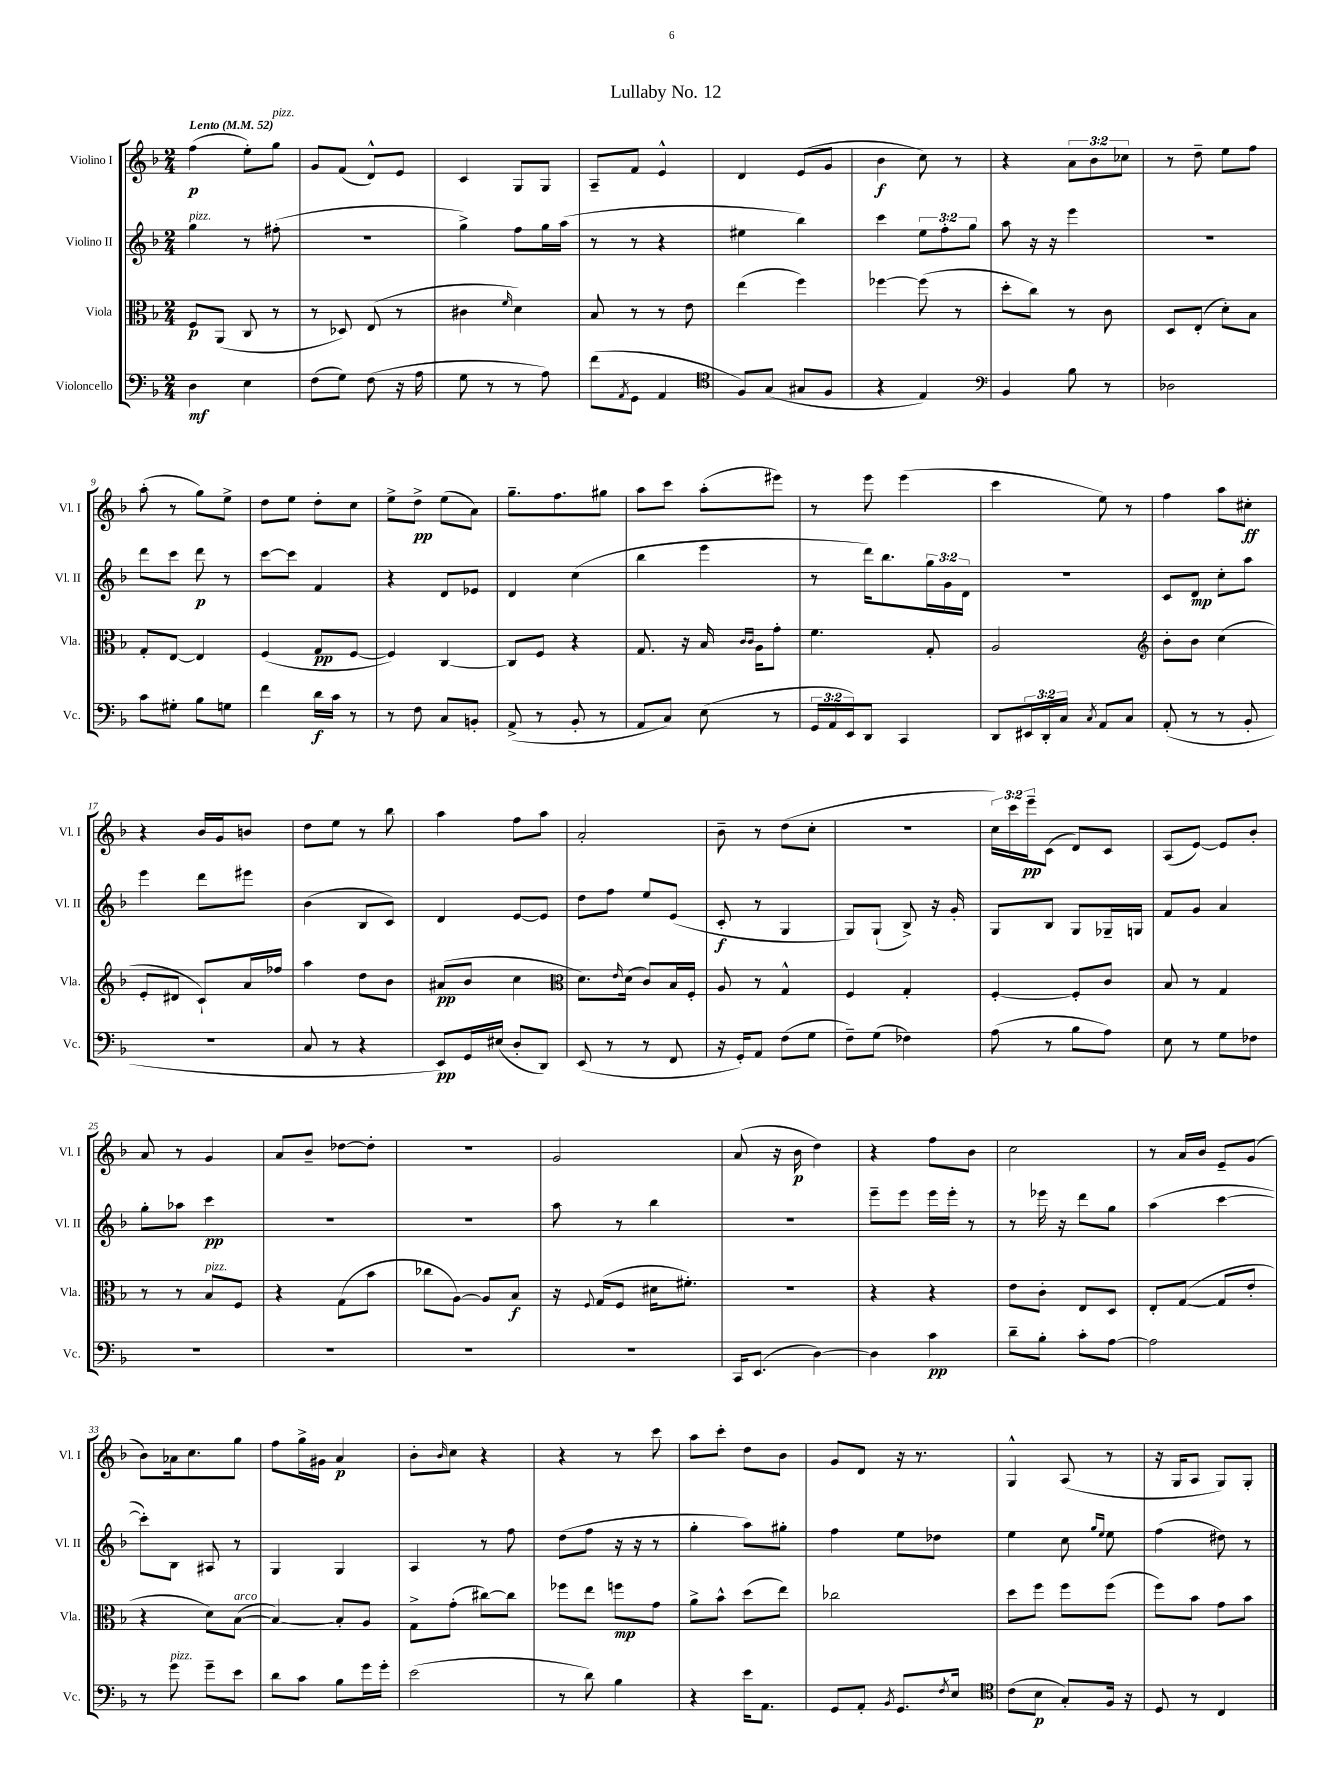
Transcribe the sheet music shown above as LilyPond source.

\header { title = "Lullaby No. 12" }
<<
\new StaffGroup <<
\new Staff = "s0" \with { instrumentName = "Violino I" shortInstrumentName = "Vl. I" } {
    \clef treble \key f \major \numericTimeSignature \time 2/4 \override Staff.TupletNumber.text = #tuplet-number::calc-fraction-text \tempo "Lento" 4 = 52
    f''4\p( e''8-.) g''8^\markup { \italic "pizz." } |
    g'8 f'8( d'8-^) e'8 |
    c'4 g8 g8 |
    a8-- f'8 e'4-^ |
    d'4 e'8( g'8 |
    bes'4\f c''8) r8 |
    r4 \tuplet 3/2 { a'8 bes'8 ces''8 } |
    r8 d''8-- e''8 f''8 |
    a''8-.( r8 g''8) e''8-> |
    d''8 e''8 d''8-. c''8 |
    e''8-> d''8->\pp e''8( a'8) |
    g''8.-- f''8. gis''8 |
    a''8 c'''8 a''8-.( eis'''8) |
    r8 e'''8 e'''4( |
    c'''4 e''8) r8 |
    f''4 a''8 cis''8-.\ff |
    r4 bes'16 g'16 b'8 |
    d''8 e''8 r8 bes''8 |
    a''4 f''8 a''8 |
    a'2-. |
    bes'8-- r8 d''8( c''8-. |
    R2 |
    \tuplet 3/2 { c''16) c'''16 e'''16--\pp } c'8( d'8) c'8 |
    a8( e'8~) e'8 bes'8-. |
    a'8 r8 g'4 |
    a'8 bes'8-- des''8~ des''8-. |
    R2 |
    g'2 |
    a'8( r16 bes'16\p d''4) |
    r4 f''8 bes'8 |
    c''2 |
    r8 a'16 bes'16 e'8-- g'8( |
    bes'8) aes'16 c''8. g''8 |
    f''8 g''16-> gis'16 a'4\p |
    bes'8-. \grace { bes'16 } c''8 r4 |
    r4 r8 c'''8 |
    a''8 c'''8-. d''8 bes'8 |
    g'8 d'8 r16 r8. |
    g4-^ a8( r8 |
    r16 g16 a8 g8) g8-. \bar "|." |
}
\new Staff = "s1" \with { instrumentName = "Violino II" shortInstrumentName = "Vl. II" } {
    \clef treble \key f \major \numericTimeSignature \time 2/4 \override Staff.TupletNumber.text = #tuplet-number::calc-fraction-text
    g''4^\markup { \italic "pizz." } r8 fis''8-.( |
    R2 |
    g''4->) f''8 g''16 a''16( |
    r8 r8 r4 |
    eis''4 bes''4) |
    c'''4 \tuplet 3/2 { e''8 f''8-. g''8 } |
    a''8 r16 r16 e'''4 |
    R2 |
    d'''8 c'''8 d'''8\p r8 |
    c'''8~ c'''8 f'4 |
    r4 d'8 ees'8 |
    d'4 c''4( |
    bes''4 e'''4 |
    r8 d'''16) bes''8. \tuplet 3/2 { g''16 g'16 d'16 } |
    R2 |
    c'8 d'8\mp c''8-. a''8 |
    e'''4 d'''8 eis'''8 |
    bes'4( bes8 c'8) |
    d'4 e'8~ e'8 |
    d''8 f''8 e''8 e'8( |
    c'8-.\f r8 g4 |
    g8) g8-!( bes8->) r16 g'16-. |
    g8 bes8 g8 ges16-- g16 |
    f'8 g'8 a'4 |
    g''8-. aes''8 c'''4\pp |
    R2 |
    R2 |
    a''8 r8 bes''4 |
    R2 |
    e'''8-- e'''8 e'''16 e'''16-. r8 |
    r8 ees'''16 r16 d'''8 g''8 |
    a''4( c'''4~ |
    c'''8-.) bes8 ais8 r8 |
    g4 g4 |
    a4 r8 f''8 |
    d''8( f''8 r16 r16 r8 |
    g''4-. a''8) gis''8-. |
    f''4 e''8 des''8 |
    e''4 c''8 \grace { g''16 e''16 } e''8 |
    f''4( dis''8) r8 \bar "|." |
}
\new Staff = "s2" \with { instrumentName = "Viola" shortInstrumentName = "Vla." } {
    \clef alto \key f \major \numericTimeSignature \time 2/4
    f8\p a,8( c8 r8 |
    r8 des8) e8( r8 |
    cis'4 \grace { f'16 } d'4) |
    bes8 r8 r8 e'8 |
    e''4( f''4) |
    fes''4~ fes''8( r8 |
    d''8-. c''8) r8 c'8 |
    d8 e8-.( d'8-.) bes8 |
    g8-. e8~ e4 |
    f4( g8\pp f8~ |
    f4) c4~ |
    c8 f8 r4 |
    g8. r16 bes16 \grace { c'16 c'16 } a16 g'8-. |
    f'4. g8-. |
    a2 |
    \clef treble bes'8-. bes'8 c''4( |
    e'8-. dis'8 c'8-!) a'16 fes''16 |
    a''4 d''8 bes'8 |
    ais'8\pp( bes'8 c''4 |
    \clef alto d'8.) \grace { e'16 } d'16( c'8) bes16 f16-. |
    a8 r8 g4-^ |
    f4 g4-. |
    f4~-. f8-. c'8 |
    bes8 r8 g4 |
    r8 r8 bes8^\markup { \italic "pizz." } f8 |
    r4 g8( bes'8 |
    ces''8 a8~) a8 bes8\f |
    r16 \appoggiatura { f8 } g16( f8 dis'16 fis'8.-.) |
    R2 |
    r4 r4 |
    e'8 c'8-. e8 d8 |
    e8-. g8~( g8 e'8-. |
    r4 d'8) bes8~^\markup { \italic "arco" }( |
    bes4~) bes8-. a8 |
    g8-> g'8-.( cis''8~) cis''8 |
    fes''8 e''8 f''8\mp g'8 |
    a'8-> bes'8-^ d''8( e''8) |
    ces''2 |
    d''8 f''8 f''8 f''8( |
    f''8) bes'8 g'8 bes'8 \bar "|." |
}
\new Staff = "s3" \with { instrumentName = "Violoncello" shortInstrumentName = "Vc." } {
    \clef bass \key f \major \numericTimeSignature \time 2/4 \override Staff.TupletNumber.text = #tuplet-number::calc-fraction-text
    d4\mf e4 |
    f8( g8) f8( r16 a16 |
    g8 r8 r8 a8) |
    f'8( \acciaccatura { a,8 } g,8 a,4 |
    \clef tenor f8) g8( gis8 f8 |
    r4 e4) |
    \clef bass bes,4 bes8 r8 |
    des2 |
    c'8 gis8-. bes8 g8 |
    f'4 d'16\f c'16 r8 |
    r8 f8 c8 b,8-. |
    a,8->( r8 bes,8-. r8 |
    a,8 c8) e8( r8 |
    \tuplet 3/2 { g,16 a,16 e,16) } d,8 c,4 |
    d,8 \tuplet 3/2 { eis,16 d,16-. c16 } \acciaccatura { c8 } a,8 c8 |
    a,8-.( r8 r8 bes,8-. |
    r2 |
    c8 r8 r4 |
    e,8\pp) g,16 eis16( d8-. d,8) |
    e,8( r8 r8 f,8 |
    r16 g,16-.) a,8 f8( g8 |
    f8--) g8( fes4) |
    a8( r8 bes8 a8) |
    e8 r8 g8 fes8 |
    R2 |
    R2 |
    R2 |
    R2 |
    c,16 e,8.( d4~) |
    d4 c'4\pp |
    d'8-- bes8-. c'8-. a8~ |
    a2 |
    r8 g'8^\markup { \italic "pizz." } g'8-- e'8 |
    d'8 c'8 bes8 g'16 g'16-. |
    e'2( |
    r8 d'8) bes4 |
    r4 e'16 a,8. |
    g,8 a,8-. \acciaccatura { bes,8 } g,8. \acciaccatura { f8 } e16 |
    \clef tenor c'8( bes8\p g8-.) f16 r16 |
    d8 r8 c4 \bar "|." |
}
>>
>>
